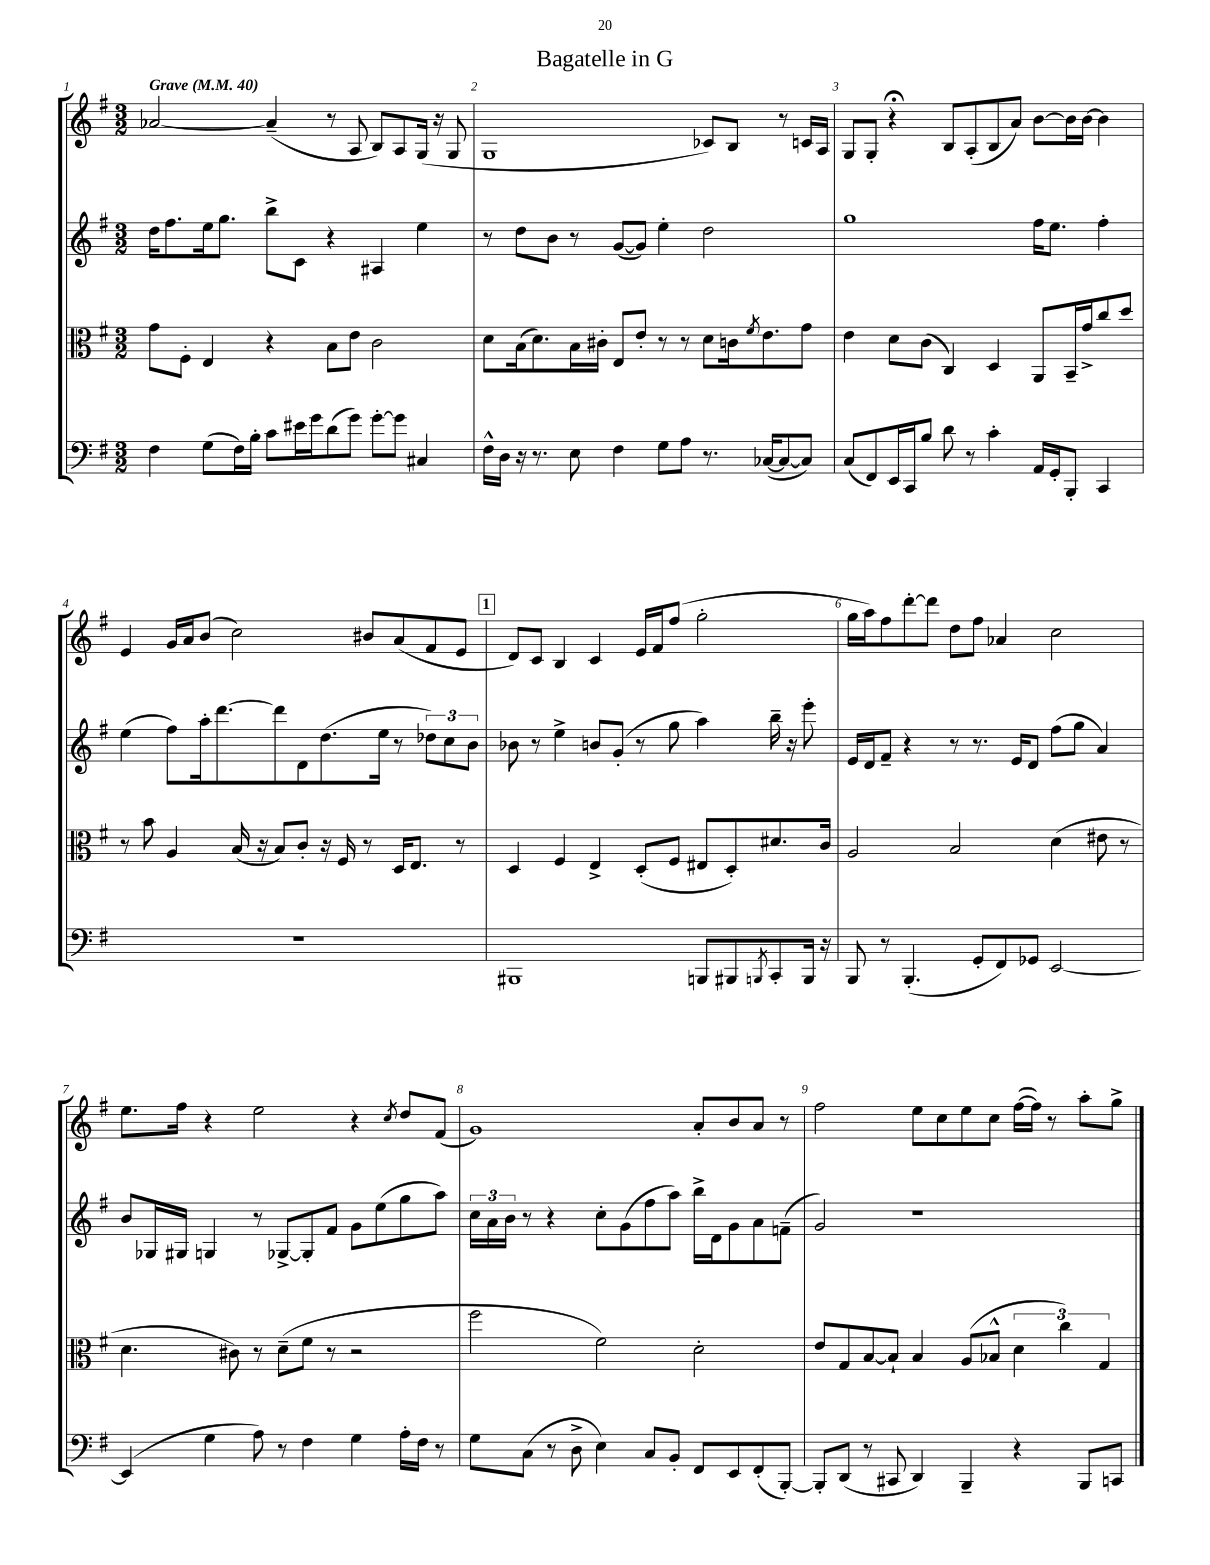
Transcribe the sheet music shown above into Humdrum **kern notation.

**kern	**kern	**kern	**kern
*staff4	*staff3	*staff2	*staff1
*clefF4	*clefC3	*clefG2	*clefG2
*k[f#]	*k[f#]	*k[f#]	*k[f#]
*M3/2	*M3/2	*M3/2	*M3/2
*MM40	*MM40	*MM40	*MM40
4F#\	8g\L	16dd\LK	[2a-/
.	.	8.ff#\	.
.	8F#'\J	.	.
(8G\L	4E/	16ee\k	.
.	.	8.gg\J	.
16F#\L)	.	.	.
16B'\JJ	.	.	.
8c\L	4r	8bb^\L	(4a-~/]
16e#\L	.	8c\J	.
16g\J	.	.	.
(8d\	8B\L	4r	8r
8g\J)	8e\J	.	8A/
[8g'\L	2c\	4A#/	8B/L)
8g\]J	.	.	8A/
4C#/	.	4ee\	(16G/Jk
.	.	.	16r
.	.	.	8G/
=	=	=	=
16F#^^\LL	8d\L	8r	1G
16D\JJ	.	.	.
16r	(16B\k	8dd\L	.
8.r	8.d\)	.	.
.	.	8b\J	.
8E\	16B\L	8r	.
.	16c#'\JJ	.	.
4F#\	8E/L	([8g/L	.
.	8e'/J	8g/]J)	.
8G\L	8r	4ee'\	.
8A\J	8r	.	.
8.r	8d\L	2dd\	8c-/L)
.	16c\k	.	8B/J
.	8qf#/	.	.
([16C-/LK	8.e\	.	.
8C-/_	.	.	8r
8C-/]J)	8g\J	.	16c/LL
.	.	.	16A/JJ
=	=	=	=
(8C/L	4e\	1gg	8G/L
8FF#/)	.	.	8G'/J
16EE/L	8d\L	.	4r;
16CC/J	.	.	.
8B/J	(8c\J	.	.
8d\	4C/)	.	8B/L
8r	.	.	(8A'/
4c'\	4D/	.	8B/
.	.	.	8a/J)
16AA/LL	8AA/L	16ff#\LK	[8b\L
16GG'/J	.	8.ee\J	.
8BBB'/J	16BB~/L	.	16b\]L
.	16g^/J	.	[16b\JJ
4CC/	8cc/	4ff#'\	4b\]
.	8dd/J	.	.
=	=	=	=
1.r	8r	(4ee\	4e/
.	8b\	.	.
.	4A/	8ff#\L)	16g/LL
.	.	.	16a/J
.	.	16aa'\k	(8b/J
.	.	[8.ddd\	.
.	(16B/	.	2cc\)
.	16r	.	.
.	8B/L)	8ddd\]	.
.	8c'/J	8d\	.
.	16r	(8.dd\	.
.	16F#/	.	.
.	8r	.	8b#/L
.	.	16ee\Jk	.
.	16D/LK	8r	(8a/
.	8.E/J	.	.
.	.	12dd-\L)	8f#/
.	.	12cc\	.
.	8r	.	8e/J
.	.	12b\J	.
=	=	=	=
1BBB#	4D/	8b-\	8d/L)
.	.	8r	8c/J
.	4F#/	4ee^\	4B/
.	4E^/	8b/L	4c/
.	.	(8g'/J	.
.	(8D'/L	8r	16e/LL
.	.	.	16f#/J
.	8F#/J	8gg\	(8ff#/J
8BBB/L	8E#/L	4aa\)	2gg'\
8BBB#/	8D'/)	.	.
8qBBB/	.	.	.
8CC'/	8.d#/	16bb~\	.
.	.	16r	.
16BBB/Jk	.	8eee'\	.
16r	16c/Jk	.	.
=	=	=	=
8BBB/	2A/	16e/LL	16gg\LL
.	.	16d/J	16aa\J)
8r	.	8f#~/J	8ff#\
(4.BBB'/	.	4r	[8ddd'\
.	.	.	8ddd\]J
.	2B/	8r	8dd\L
8GG'/L	.	8.r	8ff#\J
8FF#/)	.	.	4a-/
.	.	16e/LK	.
8GG-/J	.	8d/J	.
[2EE/	(4d\	(8ff#\L	2cc\
.	.	8gg\J	.
.	8e#\	4a/)	.
.	8r	.	.
=	=	=	=
(4EE/]	4.d\	8b/L	8.ee\L
.	.	16G-/L	.
.	.	16G#/JJ	16ff#\Jk
4G\	.	4G/	4r
.	8c#\)	.	.
8A\)	8r	8r	2ee\
8r	(8d~\L	[8G-^/L	.
4F#\	8f#\J	8G-'/]	.
.	8r	8f#/J	.
4G\	2r	8g\L	4r
.	.	(8ee\	.
.	.	.	8qcc/
16A'\LL	.	8gg\	8dd/L
16F#\JJ	.	.	.
8r	.	8aa\J)	(8f#/J
=	=	=	=
8G\L	2ff#\	24cc\LL	1g)
.	.	24a\	.
.	.	24b\JJ	.
(8C\J	.	8r	.
8r	.	4r	.
8D^\	.	.	.
4E\)	2f#\)	8cc'\L	.
.	.	(8g\	.
8C/L	.	8ff#\	.
8BB'/J	.	8aa\J)	.
8FF#/L	2d'\	16bb^\LL	8a'/L
.	.	16d\J	.
8EE/	.	8g\	8b/
(8FF#'/	.	8a\	8a/J
[8BBB'/J)	.	(8f~\J	8r
=	=	=	=
8BBB'/]L	8e/L	2g/)	2ff#\
(8DD/J	8G/	.	.
8r	[8B/	.	.
8CC#/	8B`/]J	.	.
4DD/)	4B/	1r	8ee\L
.	.	.	8cc\
4BBB~/	(8A/L	.	8ee\
.	8B-^^/J	.	8cc\J
4r	6d\	.	([16ff#\LL
.	.	.	16ff#\]JJ)
.	.	.	8r
.	6cc\)	.	.
8BBB/L	.	.	8aa'\L
.	6G/	.	.
8CC/J	.	.	8gg^\J
==	==	==	==
*-	*-	*-	*-
